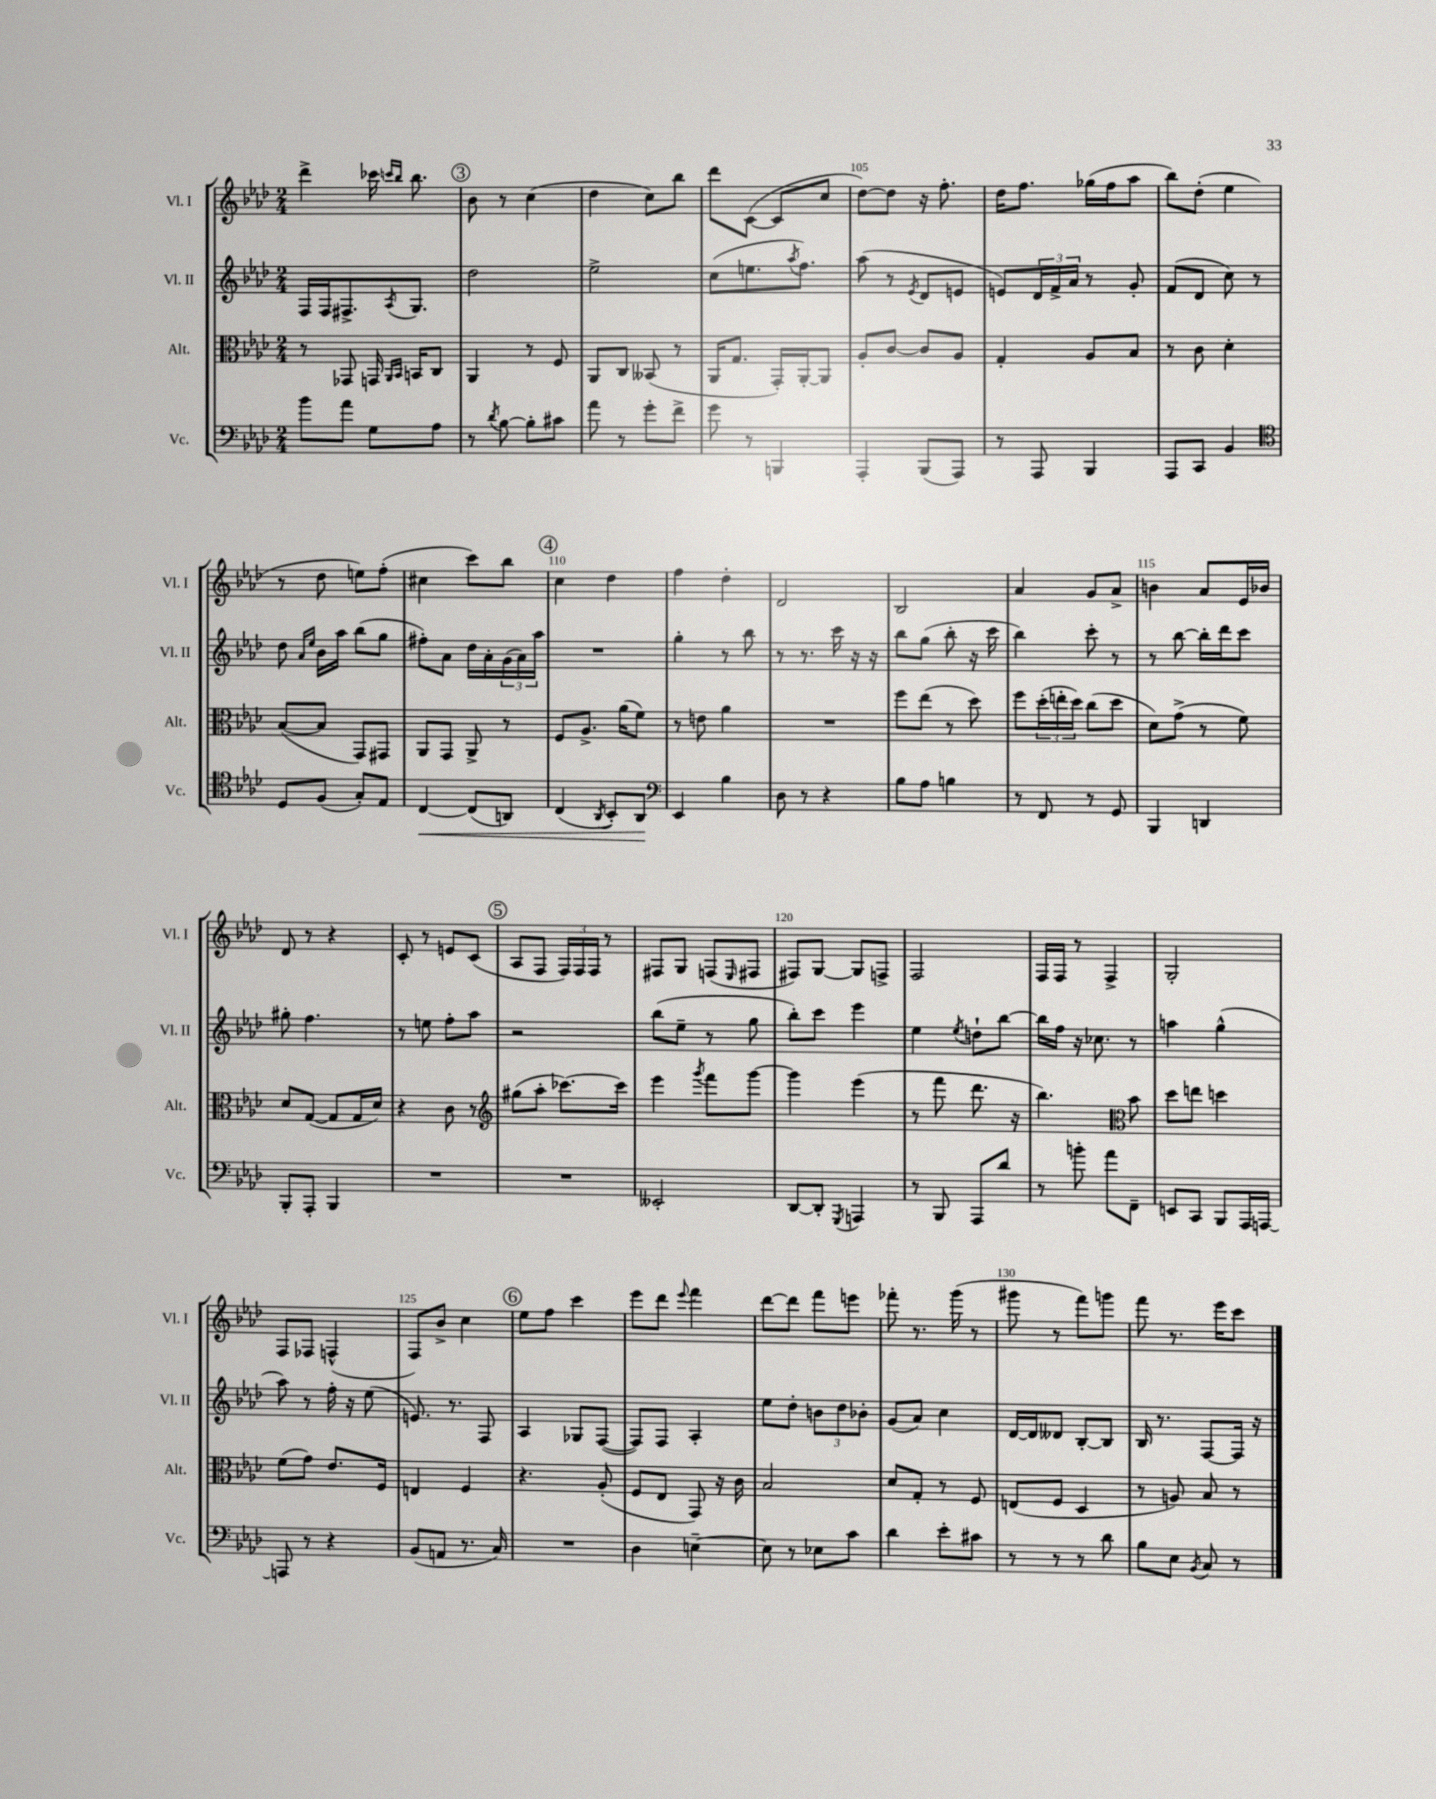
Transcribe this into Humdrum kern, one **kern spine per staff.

**kern	**kern	**kern	**kern
*staff4	*staff3	*staff2	*staff1
*clefF4	*clefC3	*clefG2	*clefG2
*k[b-e-a-d-]	*k[b-e-a-d-]	*k[b-e-a-d-]	*k[b-e-a-d-]
*M2/4	*M2/4	*M2/4	*M2/4
8b-\L	8r	16F/LL	4ddd-^\
.	.	16F/J	.
8a-\J	8GG-/	8.F#^/	.
8G\L	16GG/	.	16ccc-\
.	16qqAA-/LL	.	16qqccc/LL
.	16qqBB-/JJ	8qA-/	16qqbb-/JJ
.	16BB/LK	8.G/J	8.bb-\
8A-\J	8C/J	.	.
=	=	=	=
8r	4AA-/	2dd-\	8b-\
8qd-/	.	.	.
[8B-\	.	.	8r
8B-'\]L	8r	.	(4cc\
8c#\J	8F/	.	.
=	=	=	=
8a-\	8AA-/L	2ee-^\	4dd-\
8r	8C/J	.	.
8g'\L	(8BB--/	.	8cc\L)
8f^\J	8r	.	8bb-\J
=	=	=	=
8g\	16AA-/LK	(8cc\L	8ddd-\L
.	8.G/J	.	.
8r	.	8.ee\	([8c\J
4BBB/	16GG'/LL)	.	8c/]L
.	.	8qaa-/	.
.	[16AA-'/J	8.ff\J)	.
.	8AA-/]J	.	8cc/J
=	=	=	=
4AAA-'/	8A-'/L	(8aa-\	[8dd-\L)
.	[8c/J	8r	8dd-\]J
.	.	8qe-/	.
(8BBB-/L	8c/]L	8d-/L	16r
.	.	.	8.ff'\
8AAA-/J)	8A-/J	8e/J	.
=	=	=	=
8r	4G'/	8e/L)	16dd-\LK
.	.	.	8.ff\J
8AAA-/	.	24d-/L	.
.	.	24f^/	.
.	.	24a-/JJ	.
4BBB-/	8A-/L	8r	(16gg-\LL
.	.	.	16ff\J
.	8B-/J	8g'/	8aa-\J
=	=	=	=
8AAA-/L	8r	(8f/L	8bb-\L)
8CC/J	8c\	8d-/J	(8dd-'\J
4BB-/	4d-'\	8cc\)	4ee-\
.	.	8r	.
=	=	=	=
*clefC4	*	*	*
8D-/L	([8B-/L	8dd-\	8r
.	.	16qqa-/LL	.
.	.	16qqee-/JJ	.
(8F/J	8B-/]J	16b-\LL	8dd-\
.	.	16aa-\JJ	.
8G'/L)	8GG/L)	(8bb-\L	8ee\L)
8E-/J	8GG#/J	8gg\J	(8ff'\J
=	=	=	=
[4C/	8AA-/L	8ff#'\L)	4cc#\
.	8GG/J	8a-\J	.
(8C/]L	8AA-^/	16dd-\LL	8ccc\L)
.	.	16a-'\	.
8AA/J)	8r	(24g\	8bb-\J
.	.	24a-\)	.
.	.	24aa-\JJ	.
=	=	=	=
(4C/	8F/L	2r	4cc\
.	8.A-^/J	.	.
8qAA-/	.	.	.
8BB-'/L)	.	.	4dd-\
.	(16a-\LK	.	.
8AA-/J	8f\J)	.	.
=	=	=	=
*clefF4	*	*	*
4EE-/	8r	4gg'\	4ff\
.	8e\	.	.
4B-\	4a-\	8r	4dd-'\
.	.	8bb-\	.
=	=	=	=
8D-\	2r	8r	2d-/
8r	.	8.r	.
4r	.	.	.
.	.	16ccc\	.
.	.	16r	.
.	.	16r	.
=	=	=	=
8B-\L	8ff\L	8bb-\L	2B-/
8A-\J	(8ee-\J	(8gg\J	.
4B\	8r	8bb-'\	.
.	8dd-\)	16r	.
.	.	16ccc\	.
=	=	=	=
8r	8ff\L	4bb-\)	4a-/
8FF/	(24dd-'\L	.	.
.	24ee'\	.	.
.	24dd-\JJ)	.	.
8r	(8cc\L	8ccc'\	8g/L
8GG/	8dd-\J	8r	8a-^/J
=	=	=	=
4BBB-/	8d-\L)	8r	4b\
.	(8g^\J	[8bb-\	.
4DD/	8r	16bb-'\]LL	8a-/L
.	.	16ddd-\J	.
.	8f\)	8ccc\J	16e-/L
.	.	.	16b-/JJ
=	=	=	=
8BBB-'/L	8d-/L	8gg#'\	8d-/
8AAA-'/J	([8G/J	4.ff\	8r
4BBB-/	8G/]L	.	4r
.	16G/L	.	.
.	16d-/JJ)	.	.
=	=	=	=
2r	4r	8r	8c'/
.	.	8ee\	8r
.	8c\	8ff'\L	8e/L
.	8r	8aa-\J	(8c/J
=	=	=	=
*	*clefG2	*	*
2r	(8gg#\L	2r	8A-/L
.	8aa-'\J	.	8F/J
.	[8.ccc-\L)	.	24F/LL)
.	.	.	24F/
.	.	.	24F/JJ
.	.	.	8r
.	16ccc-\]Jk	.	.
=	=	=	=
2EE--'/	4eee-\	(8bb-\L	8F#/L
.	.	8ee-~\J	8G/J
.	8qggg/	.	.
.	8fff\L	8r	(8F/L
.	.	.	16qqE-/
.	[8ggg\J	8gg\	8F#/J
=	=	=	=
[8DD-/L	4ggg\]	8bb-'\L)	8F#/L)
8DD-'/]J	.	8ccc\J	[8G/J
8qGGG/	.	.	.
4AAA/	(4eee-\	4eee-\	8G/]L
.	.	.	8F^/J
=	=	=	=
8r	8r	4ee-\	2F/
8BBB-/	8fff\	.	.
.	.	8qee-/	.
8AAA-/L	8.ddd-\	8dd`\L	.
8d-/J	.	[8bb-\J	.
.	16r	.	.
=	=	=	=
8r	4.bb-\)	16bb-\]LL	16F/LL
.	.	16ff\JJ	16F/JJ
8b'\	.	16r	8r
.	.	8.cc-\	.
8a-\L	.	.	4F^/
*	*clefC3	*	*
8FF~\J	8b-\	8r	.
=	=	=	=
8EE/L	8dd-\L	4aa\	2G'/
8CC/J	8ee\J	.	.
8BBB-/L	4dd\	(4gg^^\	.
16AAA-/L	.	.	.
[16AAA/JJ	.	.	.
=	=	=	=
8AAA/]	(8f\L	8aa-\)	8F/L
8r	8g\J)	8r	8F-/J
4r	8.e-/L	16ff'\	(4F^^/
.	.	16r	.
.	.	(8ee-\	.
.	16F/Jk	.	.
=	=	=	=
(8BB-/L	4E/	8.e/)	8F/L)
8AA/J	.	.	8b-^/J
.	.	8.r	.
8.r	4F/	.	4cc\
.	.	8F/	.
16C/)	.	.	.
=	=	=	=
2r	4.r	4A-/	8ee-\L
.	.	.	8ff\J
.	.	8G-/L	4ccc\
.	(8A-'/	([8F/J	.
=	=	=	=
4D-\	8F/L	8F/]L)	8eee-\L
.	8E-/J	8F/J	8ddd-\J
.	.	.	8qqeee-/
[4E~\	8GG/)	4A-'/	4fff\
.	16r	.	.
.	16c\	.	.
=	=	=	=
8E\]	2B-/	8ee-\L	[8ddd-\L
8r	.	8dd-'\J	8ddd-\]J
8E-\L	.	12b\L	8fff\L
.	.	12dd-\	.
8c\J	.	.	8eee\J
.	.	12b-'\J	.
=	=	=	=
4d-\	8d-/L	(8g/L	8fff-'\
.	8G'/J	8a-/J)	8.r
8e-'\L	8r	4cc\	.
.	.	.	(16ggg\
8c#\J	8F/	.	8r
=	=	=	=
8r	(8E/L	[16d-/LL	8ggg#\
.	.	16d-/]J	.
8r	8F/J	8d--/J	8r
8r	4D-/	[8B-'/L	8fff\L)
8d-\	.	8B-/]J	8ggg\J
=	=	=	=
8B-\L	8r	16B-/	8fff\
.	.	8.r	.
8E-\J	8A/)	.	8.r
8qBB-/	.	.	.
8C/	8B-/	[8F/L	.
.	.	.	16eee-\LK
8r	8r	16F/]Jk	8ccc\J
.	.	16r	.
==	==	==	==
*-	*-	*-	*-
